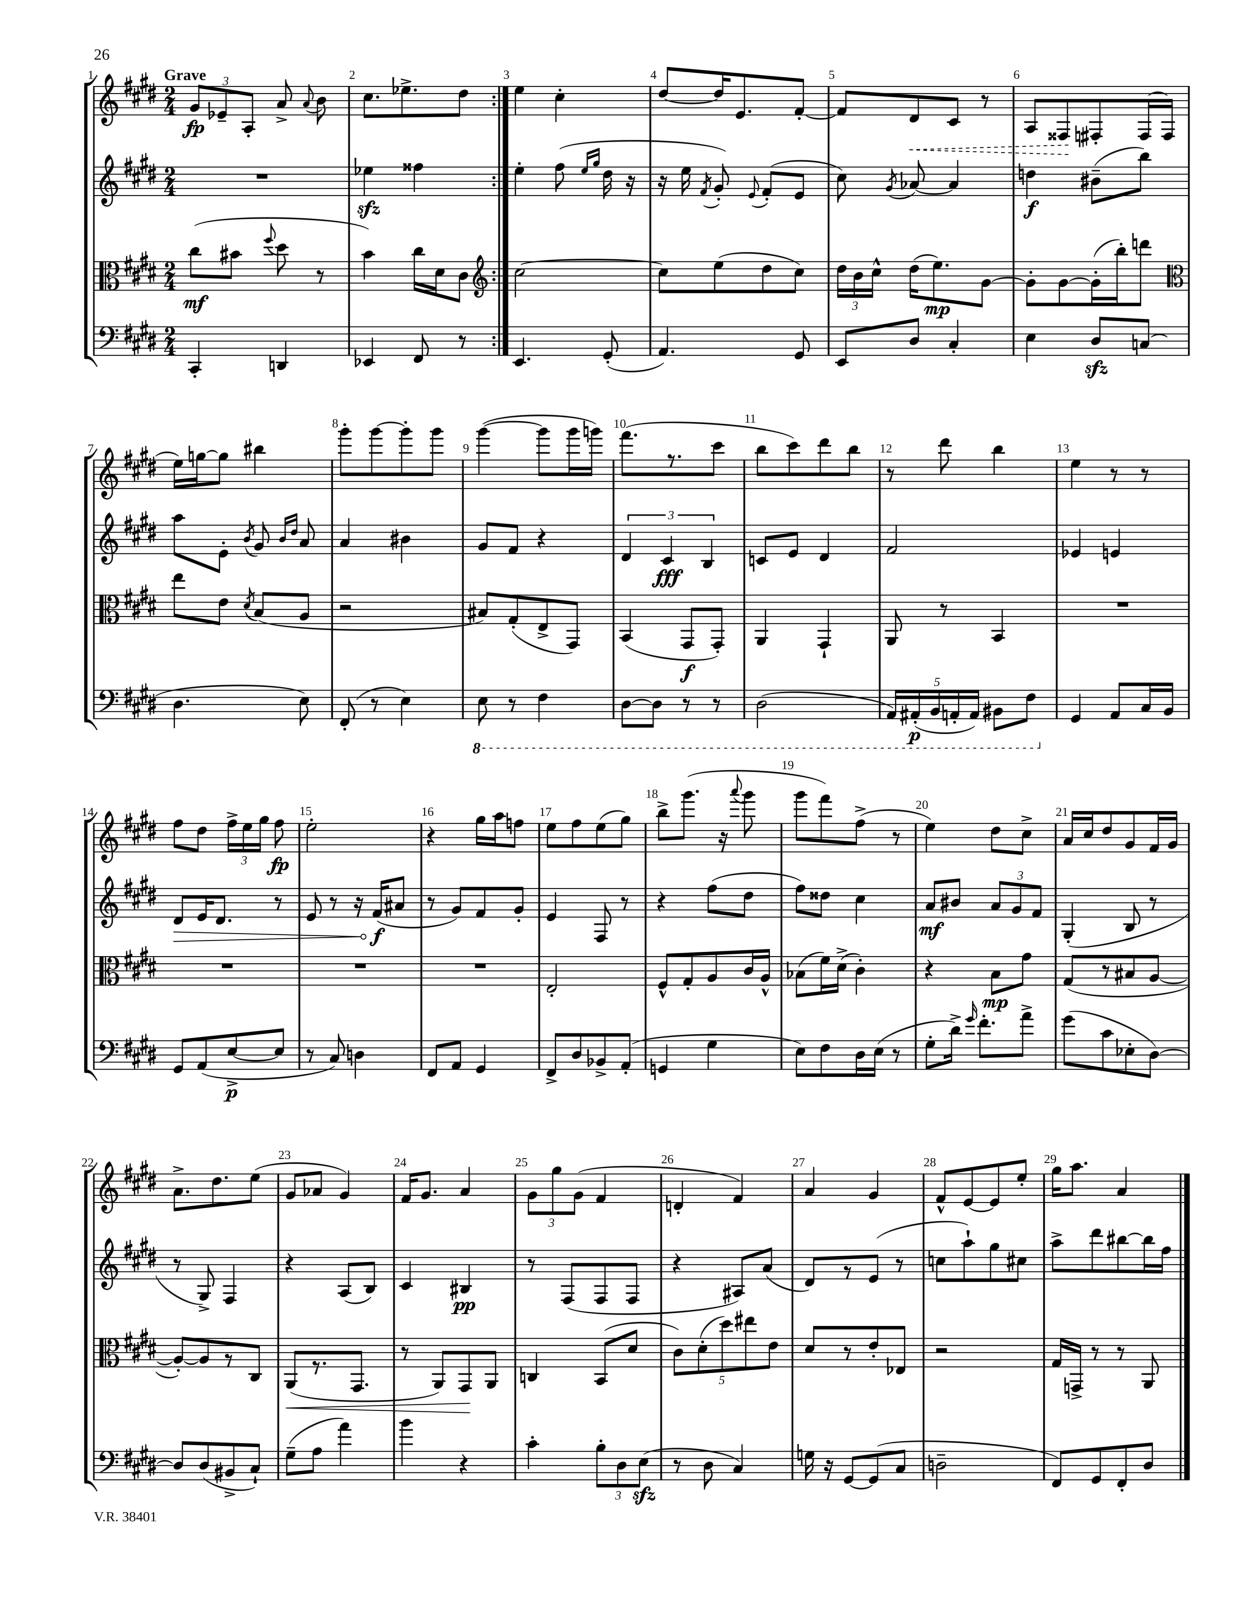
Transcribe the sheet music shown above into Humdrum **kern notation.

**kern	**kern	**kern	**kern
*staff4	*staff3	*staff2	*staff1
*clefF4	*clefC3	*clefG2	*clefG2
*k[f#c#g#d#]	*k[f#c#g#d#]	*k[f#c#g#d#]	*k[f#c#g#d#]
*M2/4	*M2/4	*M2/4	*M2/4
4CC#'	(8cc#	2r	12g#
.	.	.	12e-~
.	8b#	.	.
.	.	.	12A'
.	8qqff#	.	.
4DD	8dd#	.	8a^
.	.	.	8qqa
.	8r	.	8b
=	=	=	=
4EE-	4b)	4ee-	8.cc#
.	.	.	8.ee-^
8FF#	16cc#	4ff##	.
.	16d#	.	.
8r	8c#	.	8dd#
=:|!	=:|!	=:|!	=:|!
*	*clefG2	*	*
4.EE	[2cc#	4ee'	4ee
.	.	(8ff#	4cc#'
.	.	16qqee	.
.	.	16qqgg#	.
(8GG#'	.	16dd#	.
.	.	16r	.
=	=	=	=
4.AA)	8cc#]	16r	[8dd#
.	.	16ee	.
.	.	8qf#	.
.	(8ee	8g#')	16dd#]
.	.	.	8.e
.	.	8qqe	.
.	8dd#	(8f#'	.
8GG#	8cc#)	8e	[8f#'
=	=	=	=
8EE	24dd#	8cc#)	8f#]
.	24b	.	.
.	24cc#^^	.	.
.	.	8qg#	.
8D#	(16dd#	[8a-	8d#
.	8.ee)	.	.
4C#'	.	4a-]	8c#
.	[8g#	.	8r
=	=	=	=
4E	8g#']	4dd	8A
.	[8g#	.	8F##
8D#	(16g#']	(8b#~	8F#'
.	16bb')	.	.
(8C	8ddd	8bb)	(16F#
.	.	.	16F#
=	=	=	=
*	*clefC3	*	*
4.D#	8ee	8aa	16ee)
.	.	.	[16gg
.	8e	8e'	8gg]
.	8qd#	8qb	.
.	(8B	8g#	4bb#
.	.	16qqb	.
.	.	16qqdd#	.
8E)	8A	8a	.
=	=	=	=
(8FF#'	2r	4a	8ggg#'
8r	.	.	[8ggg#
4E)	.	4b#	8ggg#']
.	.	.	8ggg#
=	=	=	=
8EE	8B#)	8g#	([4ggg#
8r	(8G#'	8f#	.
4FF#	8E^	4r	8ggg#]
.	8GG#)	.	16ggg#
.	.	.	16ggg)
=	=	=	=
[8DD#	(4BB	6d#	(8.fff#
8DD#]	.	.	.
.	.	6c#	.
.	.	.	8.r
8r	8GG#	.	.
.	.	6B	.
8r	8GG#')	.	8ccc#
=	=	=	=
(2DD#	4AA	8c	8bb
.	.	8e	8ccc#)
.	4GG#`	4d#	8ddd#
.	.	.	8bb
=	=	=	=
20AAA)	8AA	2f#	8r
(20AAA#'	.	.	.
20BBB	.	.	.
.	8r	.	8ddd#
20AAA'	.	.	.
20AAA)	.	.	.
8BBB#	4BB	.	4bb
8FF#	.	.	.
=	=	=	=
4GG#	2r	4e-	4ee
8AA	.	4e	8r
16C#	.	.	8r
16BB	.	.	.
=	=	=	=
8GG#	2r	8d#	8ff#
(8AA	.	16e	8dd#
.	.	8.d#	.
[8E^	.	.	24ff#^
.	.	.	24ee
.	.	.	24gg#
8E]	.	8r	8ff#
=	=	=	=
8r	2r	8e	2ee'
8C#)	.	8r	.
4D	.	16r	.
.	.	(16f#	.
.	.	8a#	.
=	=	=	=
8FF#	2r	8r	4r
8AA	.	8g#)	.
4GG#	.	8f#	16gg#
.	.	.	16aa
.	.	8g#'	8ff
=	=	=	=
8FF#^	2E'	4e	8ee
8D#	.	.	8ff#
8BB-^	.	8F#	(8ee
(8AA'	.	8r	8gg#)
=	=	=	=
4GG	8F#^^	4r	8bb^
.	8G#'	.	(8.ggg#
4G#	8A	(8ff#	.
.	.	.	16r
.	.	.	8qqaaa
.	16c#	8dd#	8ggg#
.	16A^^	.	.
=	=	=	=
8E)	(8B-	8ff#)	8ggg#
8F#	16f#)	8dd##	8fff#)
.	(16d#^	.	.
16D#	4c#')	4cc#	(8ff#^
(16E	.	.	.
8r	.	.	8r
=	=	=	=
8G#'	4r	8a	4ee)
16d#^)	.	8b#	.
16qqg#	.	.	.
8.f#'	.	.	.
.	8B	12a	8dd#
.	.	12g#	.
8a^	8g#	.	8cc#^
.	.	12f#	.
=	=	=	=
(8g#	(8G#	(4G#'	16a
.	.	.	16cc#
8c#	8r	.	8dd#
8E-'	8B#	8B	8g#
[8D#)	[8A	8r	16f#
.	.	.	16g#
=	=	=	=
8D#]	8A'_)	8r	8.a^
(8D#	8A]	8G#^)	.
.	.	.	8.dd#
8BB#^	8r	4F#	.
8C#`)	8C#	.	(8ee
=	=	=	=
(8G#~	(8AA	4r	8g#
8A	8.r	.	8a-
4a)	.	(8A	4g#)
.	8.GG#	.	.
.	.	8B)	.
=	=	=	=
4b	8r	4c#	16f#
.	.	.	8.g#
.	8AA)	.	.
4r	8GG#	4B#	4a
.	8AA	.	.
=	=	=	=
4c#'	4C	8r	12g#
.	.	.	12gg#
.	.	(8F#	.
.	.	.	(12g#
12B'	(8BB	8F#	4f#
12D#	.	.	.
.	8d#	8F#	.
(12E	.	.	.
=	=	=	=
8r	10c#)	4r	4d'
.	(10d#'	.	.
8D#	.	.	.
.	10dd#)	.	.
4C#)	.	8A#)	4f#)
.	10ee#	.	.
.	.	(8a	.
.	10e	.	.
=	=	=	=
16G	8d#	8d#)	4a
16r	.	.	.
[8GG#	8r	8r	.
(8GG#]	8e'	(8e	4g#
8C#	8E-	8r	.
=	=	=	=
2D~	2r	8cc	8f#^^
.	.	8aa`)	[8e
.	.	8gg#	8e]
.	.	8cc#	8ee'
=	=	=	=
8FF#)	16G#	8aa^	16gg#
.	16GG^	.	8.aa
8GG#	8r	8ddd#	.
8FF#'	8r	[8bb#	4a
8D#	8AA	16bb#]	.
.	.	16ff#	.
==	==	==	==
*-	*-	*-	*-
